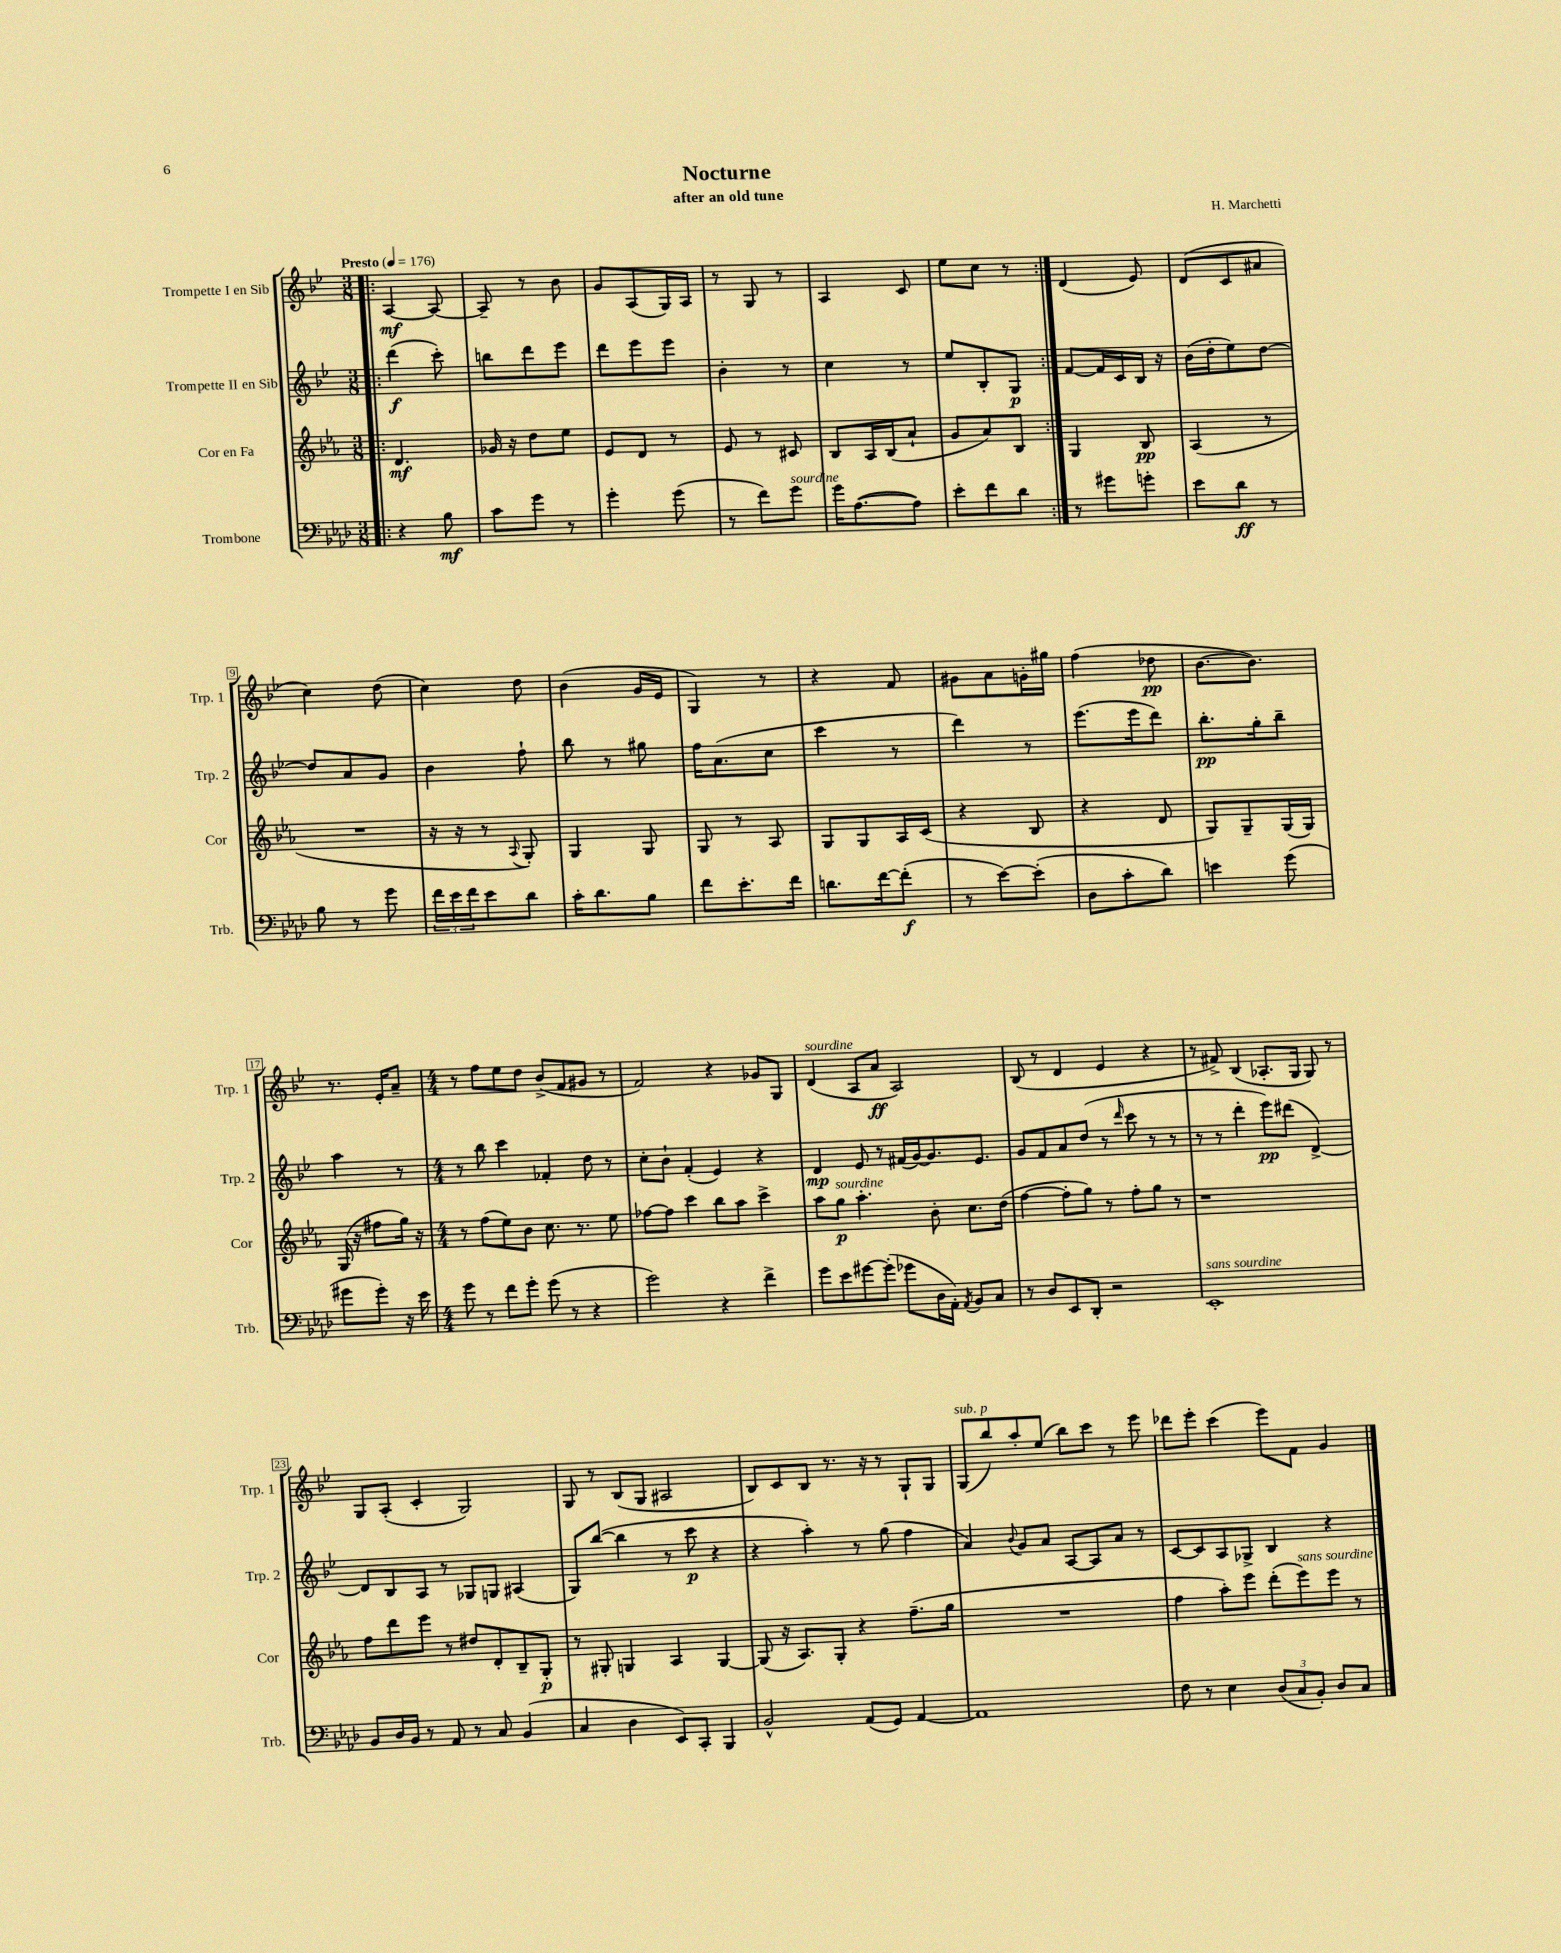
\header { title = "Nocturne" composer = "H. Marchetti" subtitle = "after an old tune" }
<<
\new StaffGroup <<
\new Staff = "s0" \with { instrumentName = "Trompette I en Sib" shortInstrumentName = "Trp. 1" } {
    \clef treble \key bes \major \numericTimeSignature \time 3/8 \tempo "Presto" 4 = 176
    \repeat volta 2 { \bar ".|:" a4~\mf a8~ |
    a8-- r8 bes'8 |
    g'8 a8( g16) a16 |
    r8 g8 r8 |
    a4 c'8 |
    ees''8 c''8 r8 | }
    d'4( ees'8) |
    d'8( c'8 ais'8 |
    c''4) d''8( |
    c''4) d''8 |
    bes'4( g'16 ees'16 |
    g4) r8 |
    r4 f'8 |
    gis'8 a'8 g'16-. gis''16 |
    f''4( des''8\pp |
    bes'8.~ bes'8.) |
    r8. ees'16-. a'8-- |
    \numericTimeSignature \time 4/4 r8 f''8 ees''8 d''8 bes'8->( f'8 gis'8 r8 |
    f'2) r4 ges'8 g8 |
    d'4^\markup { \italic "sourdine" }( a8 a'8\ff a2) |
    bes8( r8 d'4 ees'4 r4 |
    r8 fis'8->) bes4( aes8.-. g16 g8) r8 |
    g8 a8-.( c'4-. g2) |
    g8 r8 bes8( g8 ais2 |
    bes8) c'8 bes8 r8. r16 r8 g8-! g8 |
    g8^\markup { \italic "sub. p" }( bes''8) a''8-. ees''8( bes''8) c'''8 r8 ees'''8 |
    des'''8 ees'''8-. c'''4( ees'''8) f'8 g'4 \bar "|." |
}
\new Staff = "s1" \with { instrumentName = "Trompette II en Sib" shortInstrumentName = "Trp. 2" } {
    \clef treble \key bes \major \numericTimeSignature \time 3/8
    \repeat volta 2 { \bar ".|:" d'''4\f( c'''8-.) |
    b''8 d'''8 ees'''8 |
    d'''8 ees'''8 ees'''8 |
    bes'4-. r8 |
    c''4 r8 |
    ees''8 bes8-. g8\p | }
    f'8~ f'16 c'16 bes16 r16 |
    bes'16( d''16-. ees''8) d''8~ |
    d''8 a'8 g'8 |
    bes'4 f''8-! |
    bes''8 r8 gis''8 |
    f''16 a'8.( c''8 |
    c'''4 r8 |
    d'''4) r8 |
    ees'''8.( ees'''16 d'''8) |
    bes''8.-.\pp g''16-. bes''8-- |
    a''4 r8 |
    \numericTimeSignature \time 4/4 r8 bes''8 c'''4 fes'4-. d''8 r8 |
    c''8-. bes'8-! f'4-.( ees'4) r4 |
    d'4\mp ees'8 r8 fis'16( g'16~) g'8. ees'8. |
    g'8 f'8 a'8 d''8( r8 \grace { d'''16 } c'''8 r8 r8 |
    r8 r8 d'''4-. ees'''8\pp) dis'''8( d'4~->) |
    d'8 bes8 a8 r8 ges8 g8 ais4( |
    g8) bes''8~( bes''4 r8 c'''8\p r4 |
    r4 a''4-.) r8 g''8( f''4 |
    a'4) \appoggiatura { bes'8 } g'8 a'8 a8~ a8 a'8 r8 |
    c'8~ c'8 a8 ges8-> bes4 r4 \bar "|." |
}
\new Staff = "s2" \with { instrumentName = "Cor en Fa" shortInstrumentName = "Cor" } {
    \clef treble \key ees \major \numericTimeSignature \time 3/8
    \repeat volta 2 { \bar ".|:" d'4.\mf |
    ges'16 r16 d''8 ees''8 |
    ees'8 d'8 r8 |
    ees'8 r8 cis'8 |
    bes8 aes16 bes16( aes'8-! |
    g'8 aes'8) bes8 | }
    g4 bes8\pp |
    aes4( r8 |
    R4. |
    r16 r16 r8 \appoggiatura { aes8 } g8-.) |
    g4 g8 |
    g8 r8 aes8 |
    g8 g8 aes16 c'16( |
    r4 bes8 |
    r4 d'8 |
    g8) g8-- g16( g16) |
    g16( r16 fis''8 g''16) r16 |
    \numericTimeSignature \time 4/4 r8 f''8( ees''8) bes'8 c''8. r8. ees''8 |
    fes''8~ fes''8 c'''4 bes''8 aes''8 c'''4-> |
    aes''8 g''8\p^\markup { \italic "sourdine" } aes''4.-. bes'8-. c''8. d''16( |
    f''4~ f''8-. g''8) r8 f''8-. g''8 r8 |
    r1 |
    f''8 d'''8 ees'''8 r8 dis''8 d'8-. bes8-- g8-.\p |
    r8 gis8-. g4 aes4 g4~ |
    g8( r16 aes8.) g8-. r4 f''8.--( g''16 |
    R1 |
    f''4 aes''8-.) ees'''8 d'''8-.( ees'''8^\markup { \italic "sans sourdine" }) ees'''8 r8 \bar "|." |
}
\new Staff = "s3" \with { instrumentName = "Trombone" shortInstrumentName = "Trb." } {
    \clef bass \key aes \major \numericTimeSignature \time 3/8
    \repeat volta 2 { \bar ".|:" r4 bes8\mf |
    c'8 g'8 r8 |
    g'4-. g'8( |
    r8 f'8) g'8^\markup { \italic "sourdine" } |
    g'16 aes8.~( aes8) |
    ees'8-. f'8 des'8 | }
    r8 gis'8 g'8-. |
    ees'8 des'8\ff r8 |
    bes8 r8 g'8 |
    \tuplet 3/2 { f'16 ees'16 f'16 } ees'8 des'8 |
    c'16-. des'8. bes8 |
    f'8 ees'8.-. f'16 |
    d'8. f'16~ f'8-.\f( |
    r8 ees'8~) ees'8-.( |
    des8 c'8-. des'8) |
    e'4 g'8( |
    gis'8 gis'8-.) r16 ees'16 |
    \numericTimeSignature \time 4/4 g'8 r8 f'8 g'8-. g'8( r8 r4 |
    g'2) r4 f'4-> |
    g'8 ees'8 gis'8~ gis'8-.( ges'8 des16 aes,16-.) \acciaccatura { aes,8 } bes,8 c8 |
    r8 des8 ees,8 des,8-. r2 |
    ees,1-.^\markup { \italic "sans sourdine" } |
    bes,8 des16 bes,16 r8 aes,8 r8 c8 bes,4( |
    c4 des4 ees,8) c,8-. bes,,4 |
    bes,2-^ aes,8( g,8) aes,4~ |
    aes,1 |
    f8 r8 ees4 \tuplet 3/2 { des8( c8 bes,8-.) } des8 c8 \bar "|." |
}
>>
>>
\layout { \context { \Score \override BarNumber.stencil = #(make-stencil-boxer 0.1 0.3 ly:text-interface::print) } }
